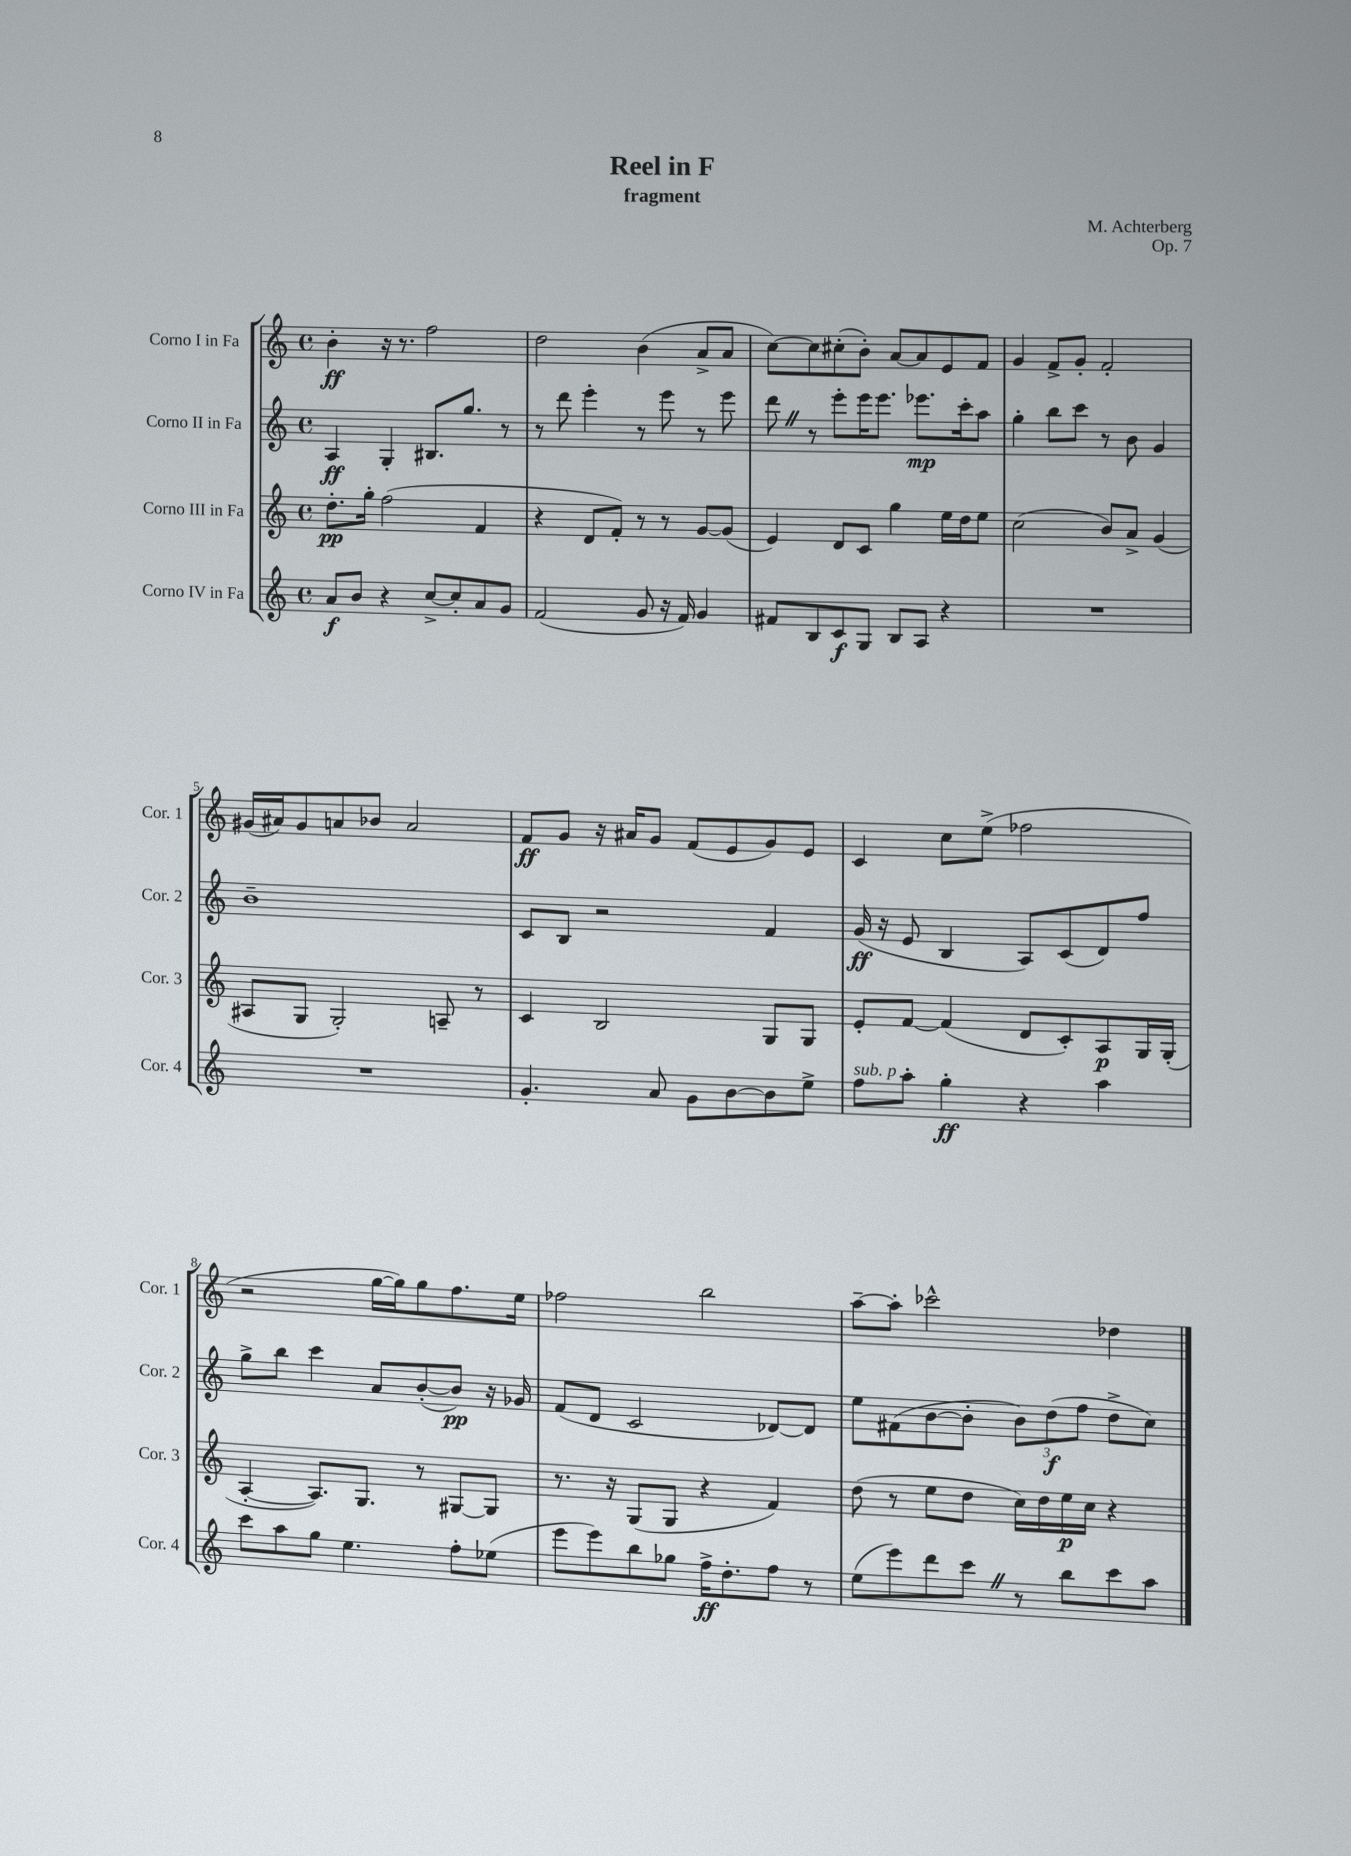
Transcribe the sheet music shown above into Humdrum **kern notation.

**kern	**kern	**kern	**kern
*staff4	*staff3	*staff2	*staff1
*clefG2	*clefG2	*clefG2	*clefG2
*k[]	*k[]	*k[]	*k[]
*M4/4	*M4/4	*M4/4	*M4/4
*met(c)	*met(c)	*met(c)	*met(c)
8a	8.dd'	4A	4b'
8b	.	.	.
.	16gg'	.	.
4r	(2ff	4G'	16r
.	.	.	8.r
[8cc^	.	8.B#	2ff
8cc']	.	.	.
.	.	8.gg	.
8a	4f	.	.
8g	.	8r	.
=	=	=	=
(2f	4r	8r	2dd
.	.	8ddd	.
.	8d	4eee'	.
.	8f')	.	.
8g	8r	8r	(4b
16r	8r	8eee	.
16f)	.	.	.
4g	[8g	8r	8a^
.	(8g]	8eee	8a
=	=	=	=
8f#	4e)	8ddd	[8cc)
8B	.	8r	8cc]
8c	8d	8eee'	(8cc#'
8G	8c	16eee	8b')
.	.	8.eee	.
8B	4gg	.	[8a
8A	.	8.eee-	8a]
4r	16ee	.	8e
.	16dd	16ccc'	.
.	8ee	8aa	8f
=	=	=	=
1r	(2cc	4gg'	4g
.	.	8bb	8f^
.	.	8ccc	8g'
.	8b)	8r	2f'
.	8a^	8b	.
.	(4g	4g	.
=	=	=	=
1r	8A#	1b~	(16g#
.	.	.	16a#)
.	8G	.	8g#
.	2G')	.	8a
.	.	.	8b-
.	.	.	2a
.	8A~	.	.
.	8r	.	.
=	=	=	=
4.g'	4c	8c	8f
.	.	8B	8g
.	2B	2r	16r
.	.	.	16a#
8a	.	.	8g
8g	.	.	(8f
[8b	.	.	8e
8b]	8G	4f	8g)
8ee^	8G	.	8e
=	=	=	=
8ff	8e'	(16g	4c
.	.	16r	.
8aa'	[8f	8e	.
4gg'	(4f]	4B	8cc
.	.	.	(8ee^
4r	8d	8A)	2ff-
.	8c')	(8c	.
4aa	8A	8d)	.
.	16G	8ff	.
.	(16G'	.	.
=	=	=	=
8ccc	[4A'	8gg^	2r
8aa	.	8bb	.
8gg	8.A])	4ccc	.
4.ee	.	.	.
.	8.G	.	.
.	.	8a	[16gg
.	.	.	16gg])
.	8r	([8b'	8gg
8ff'	[8G#	8b])	8.ff
(8ee-	8G#]	16r	.
.	.	16g-	16ee
=	=	=	=
8eee	8.r	(8f	2ff-
8eee)	.	8d	.
.	16r	.	.
8bb	(8G	2c	.
8gg-	8G	.	.
16ff^	4r	.	2bb
8.dd'	.	.	.
8ff	4f)	[8d-)	.
8r	.	8d-]	.
=	=	=	=
(8ee	(8dd	8ee	[8aa~
8eee)	8r	(8f#	8aa']
8ddd	8ee	[8b	2ccc-^^
8ccc	8dd	8b']	.
8r	16cc)	12b)	.
.	16dd	.	.
.	.	(12dd	.
8bb	16ee	.	.
.	.	12ff	.
.	16cc	.	.
8ccc	4r	8dd^	4dd-
8aa	.	8cc)	.
==	==	==	==
*-	*-	*-	*-
